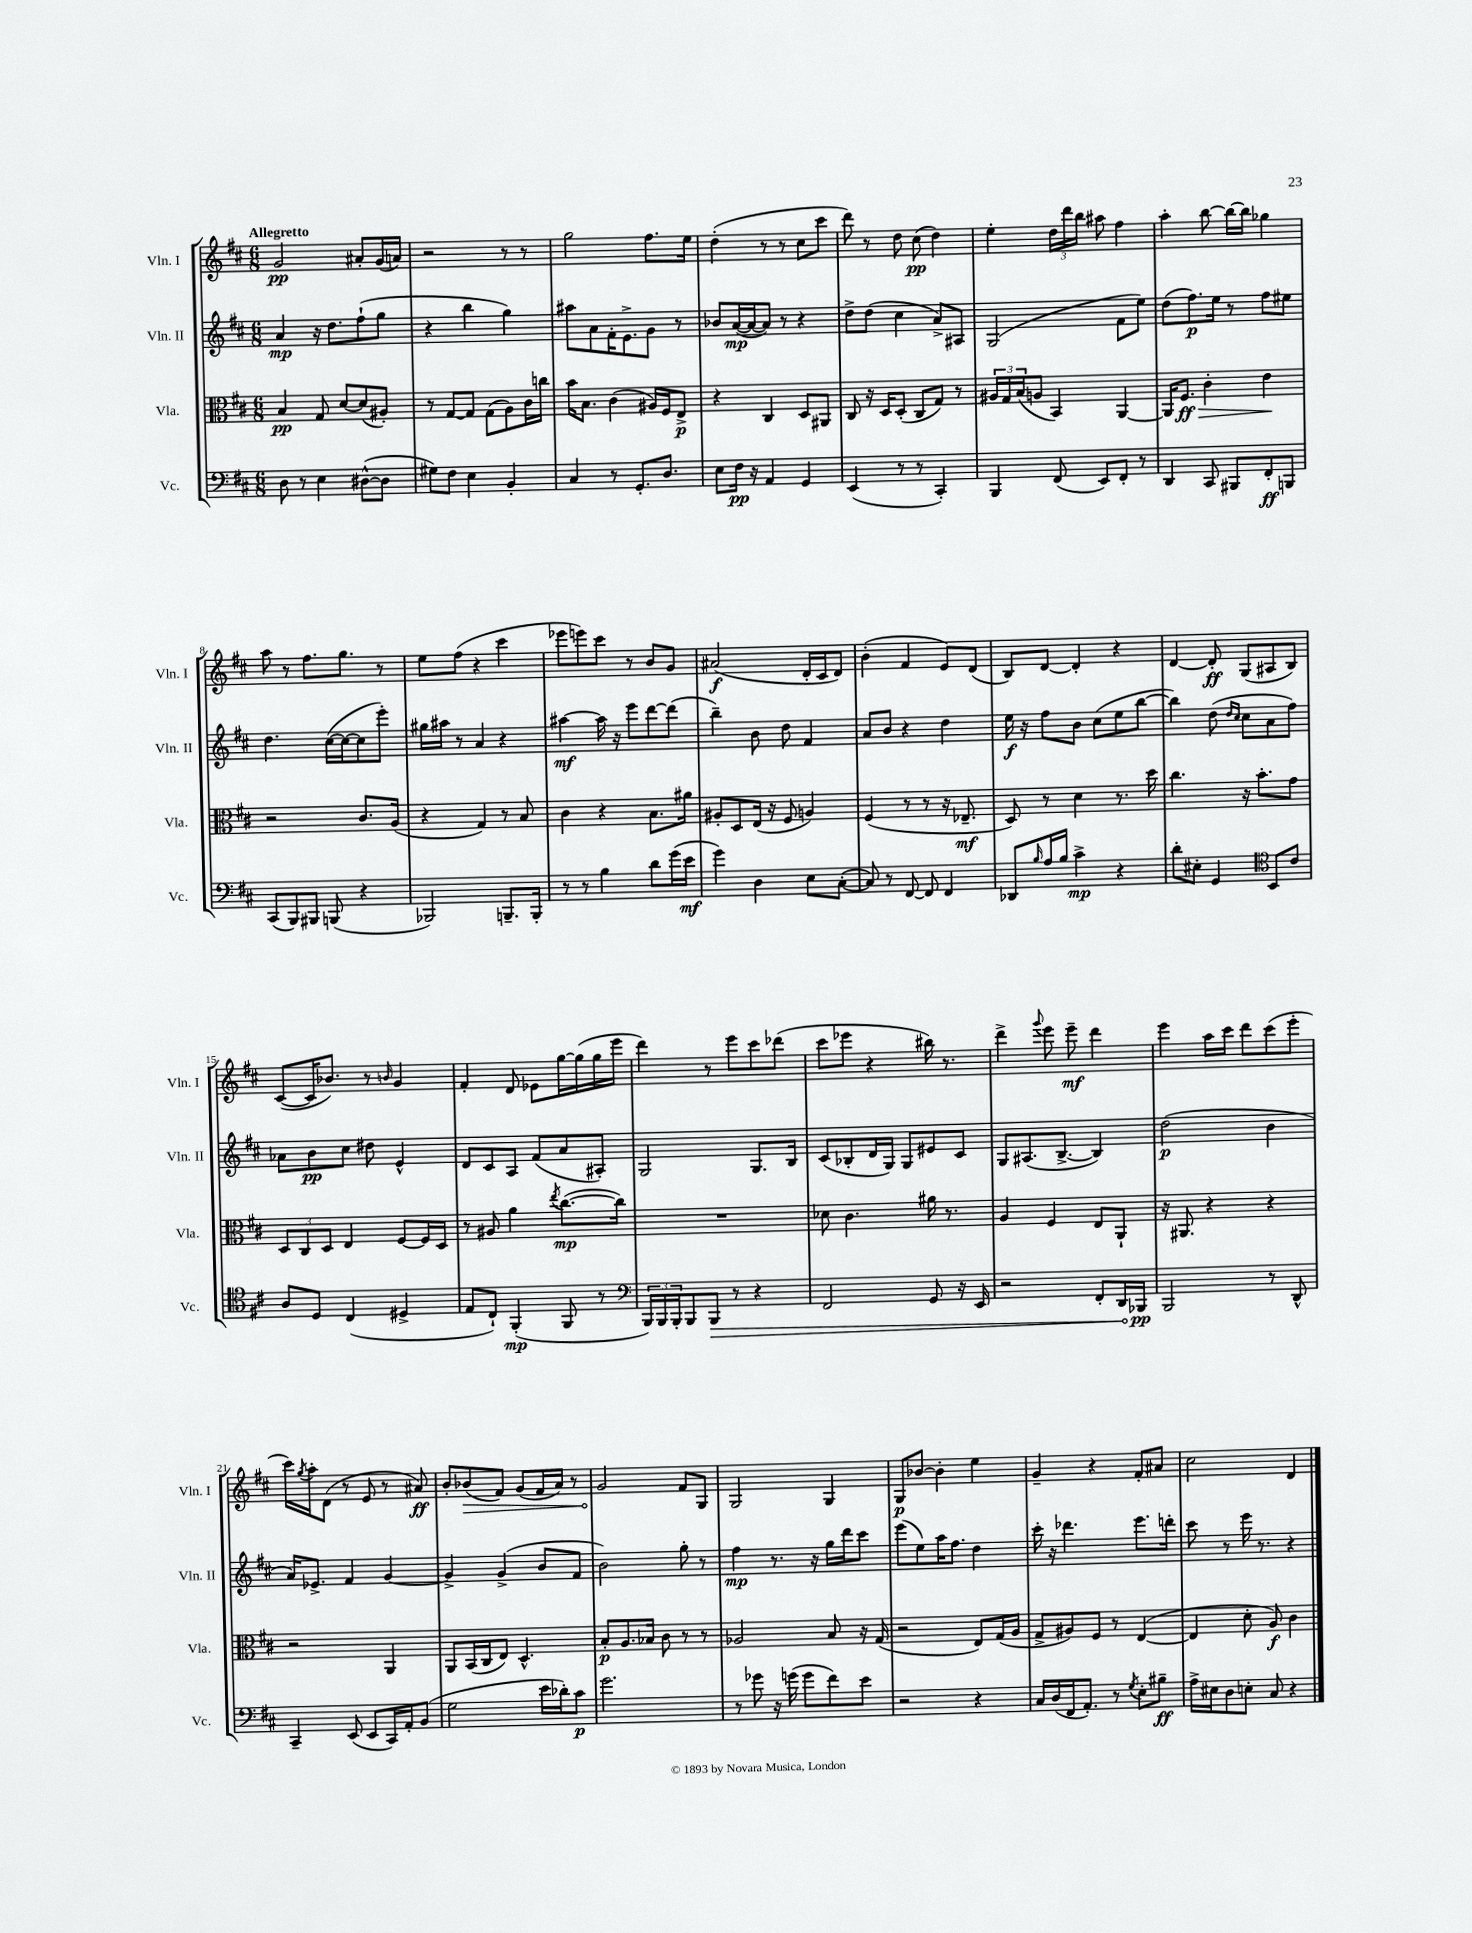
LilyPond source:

<<
\new StaffGroup <<
\new Staff = "s0" \with { instrumentName = "Vln. I" shortInstrumentName = "Vln. I" } {
    \clef treble \key d \major \numericTimeSignature \time 6/8 \tempo "Allegretto"
    g'2\pp ais'8-. g'16( a'16) |
    r2 r8 r8 |
    g''2 fis''8. e''16 |
    d''4-.( r8 r8 cis''8 cis'''8 |
    d'''8) r8 d''8 cis''8\pp( d''4) |
    e''4-. \tuplet 3/2 { d''16 d'''16 b''16 } ais''8 fis''4 |
    a''4-. b''8~ b''16~ b''16 ges''4 |
    a''8 r8 fis''8. g''8. r8 |
    e''8 fis''8( r4 cis'''4 |
    ees'''8 e'''8) cis'''8 r8 b'8 g'8 |
    ais'2\f( d'16-. cis'16 d'8) |
    b'4-.( fis'4 e'8) d'8( |
    b8) d'8~ d'4-. r4 |
    d'4~ d'8-.\ff g8( ais8 b8) |
    cis'8~( cis'16 bes'8.) r8 \grace { b'16 } g'4 |
    fis'4-. d'8 ees'8 g''16~ g''16( g''16 e'''16 |
    d'''4) r8 e'''8 cis'''8 des'''8( |
    cis'''8 ees'''8 r4 bis''16) r8. |
    d'''4-> \appoggiatura { g'''8 } e'''8 e'''8--\mf d'''4 |
    e'''4 a''16 cis'''16 d'''8 cis'''8( e'''8-. |
    cis'''16) \acciaccatura { g''8 } a''16-. d'8( r8 e'8 r8 ais'8\ff) |
    b'8-. \once \override Hairpin.circled-tip = ##t bes'8\>( fis'8) g'8( fis'16 a'16) r8 |
    g'2\! fis'8 g8 |
    g2 g4 |
    g8\p bes'8~ bes'4-. e''4 |
    g'4-- r4 fis'8-. ais'8 |
    cis''2 d'4 \bar "|." |
}
\new Staff = "s1" \with { instrumentName = "Vln. II" shortInstrumentName = "Vln. II" } {
    \clef treble \key d \major \numericTimeSignature \time 6/8
    a'4\mp r16 d''8. fis''8-!( g''8 |
    r4 b''4 g''4) |
    ais''8 a'8 fis'16-. e'8.-> g'8 r8 |
    bes'8 a'16~\mp( a'16~ a'8) r8 r4 |
    d''8-> d''8( cis''4 a'8->) ais8 |
    g2( fis'8 e''8) |
    d''8( fis''8.\p) e''16 r8 fis''8 eis''8 |
    d''4. cis''16~( cis''16~ cis''8 e'''8-.) |
    gis''16 ais''16 r8 a'4 r4 |
    ais''4~\mf ais''16 r16 e'''8 d'''8~ d'''8( |
    b''4--) b'8 d''8 fis'4 |
    a'8 b'8 r4 d''4 |
    e''16\f r16 fis''8 b'8 cis''8( e''8 b''8~ |
    b''4) d''8( \grace { d''16 cis''16 } cis''8 a'8 fis''8) |
    aes'8 b'8\pp cis''8 dis''8 e'4-^ |
    d'8 cis'8 a8 fis'8( a'8 ais8-.) |
    g2 g8. b16 |
    cis'8( bes8-. d'16 g16) g8 eis'8 cis'8 |
    g8 ais8.( b8.~-> b4) |
    d''2\p( b'4 |
    a'16) ees'8.-> fis'4 g'4~ |
    g'4-> g'4->( b'8 fis'8 |
    b'2) g''8-. r8 |
    fis''4\mp r8. r16 g''16 d'''16 cis'''8 |
    e'''8( e''8) a''16 fis''8. d''4 |
    cis'''16-. r16 des'''4. e'''8. d'''16-. |
    cis'''8 r8 e'''16 r8. r4 \bar "|." |
}
\new Staff = "s2" \with { instrumentName = "Vla." shortInstrumentName = "Vla." } {
    \clef alto \key d \major \numericTimeSignature \time 6/8
    b4\pp g8 d'8~ d'8( ais8-.) |
    r8 g8~ g8 g8( a8) cis'16 c''16 |
    b'16 b8. cis'4( ais16) fis16 e8->\p |
    r4 cis4 d8 ais,8 |
    cis8 r16 d16 d8-.( cis8 g8) r8 |
    \tuplet 3/2 { ais16 g16 b16( } a8 b,4) a,4~ |
    a,16 fis8.\ff\> cis'4-. e'4\! |
    r2 cis'8. a16( |
    r4 g4) r8 b8 |
    cis'4 r4 b8. ais'16 |
    ais8-. d8 e16( r16 fis8 a4) |
    fis4( r8 r8 r16 ees8.--\mf |
    d8) r8 d'4 r8. d''16 |
    cis''4. r16 b'8.-. g'8 |
    \tuplet 3/2 { d8 cis8 d8 } e4 fis8~ fis16 d16 |
    r8 ais8 a'4 \acciaccatura { e''8 } cis''8.~\mp( cis''16) |
    R2. |
    des'8 cis'4. ais'16 r8. |
    a4 fis4 e8 a,8-! |
    r16 ais,8. r4 r4 |
    r2 a,4 |
    a,8 b,16( cis16 e8) d4.-^ |
    b8-.\p a8. bes16 cis'8 r8 r8 |
    aes2 b8 r16 g16( |
    r2 e8) g16( a16 |
    g8-> ais8) fis8 r8 e4~( |
    e4 d'8-. a8\f) cis'4 \bar "|." |
}
\new Staff = "s3" \with { instrumentName = "Vc." shortInstrumentName = "Vc." } {
    \clef bass \key d \major \numericTimeSignature \time 6/8
    d8 r8 e4 dis8~-^( dis8 |
    gis8) fis8 e4 b,4-. |
    cis4 r8 g,8.-. d8. |
    e8 fis16\pp r16 a,4 g,4 |
    e,4( r8 r8 cis,4-.) |
    b,,4 fis,8( e,8) fis,8-. r8 |
    d,4 cis,8 bis,,8 fis,8-.\ff b,,8 |
    cis,8( b,,8) bis,,8 b,,8( r4 |
    bes,,2) b,,8.-- b,,16-. |
    r8 r8 b4 d'8 g'16( e'16\mf |
    g'4) d4 e8 cis8~-.( |
    cis8) r8 fis,8~ fis,8 fis,4 |
    des,8 \grace { b16 } a16 b16 cis'4->\mp r4 |
    d'8-. eis8-. g,4 \clef tenor b,8 cis'8 |
    a8 d8 cis4( dis4-> |
    e8 cis8-!) fis,4-.\mp( fis,8 r8 |
    \clef bass \tuplet 3/2 { b,,16) b,,16 b,,16-. } b,,8 \once \override Hairpin.circled-tip = ##t b,,8\> r8 r4 |
    fis,2 g,8 r16 e,16 |
    r2 fis,8-. d,16\! bes,,16\pp |
    b,,2 r8 d,8-^ |
    cis,4-- e,8( e,8 cis,16) a,16-. b,8( |
    g2 e'16 des'16-.) cis'8\p |
    g'2. |
    r8 ges'8 r16 g'16( g'8 fis'8) e'8 |
    r2 r4 |
    cis16 d16( fis,16 a,8.-.) r8 \acciaccatura { g8 } e8-. bis8--\ff |
    a16-> eis16 d8 e8-. cis8 r4 \bar "|." |
}
>>
>>
